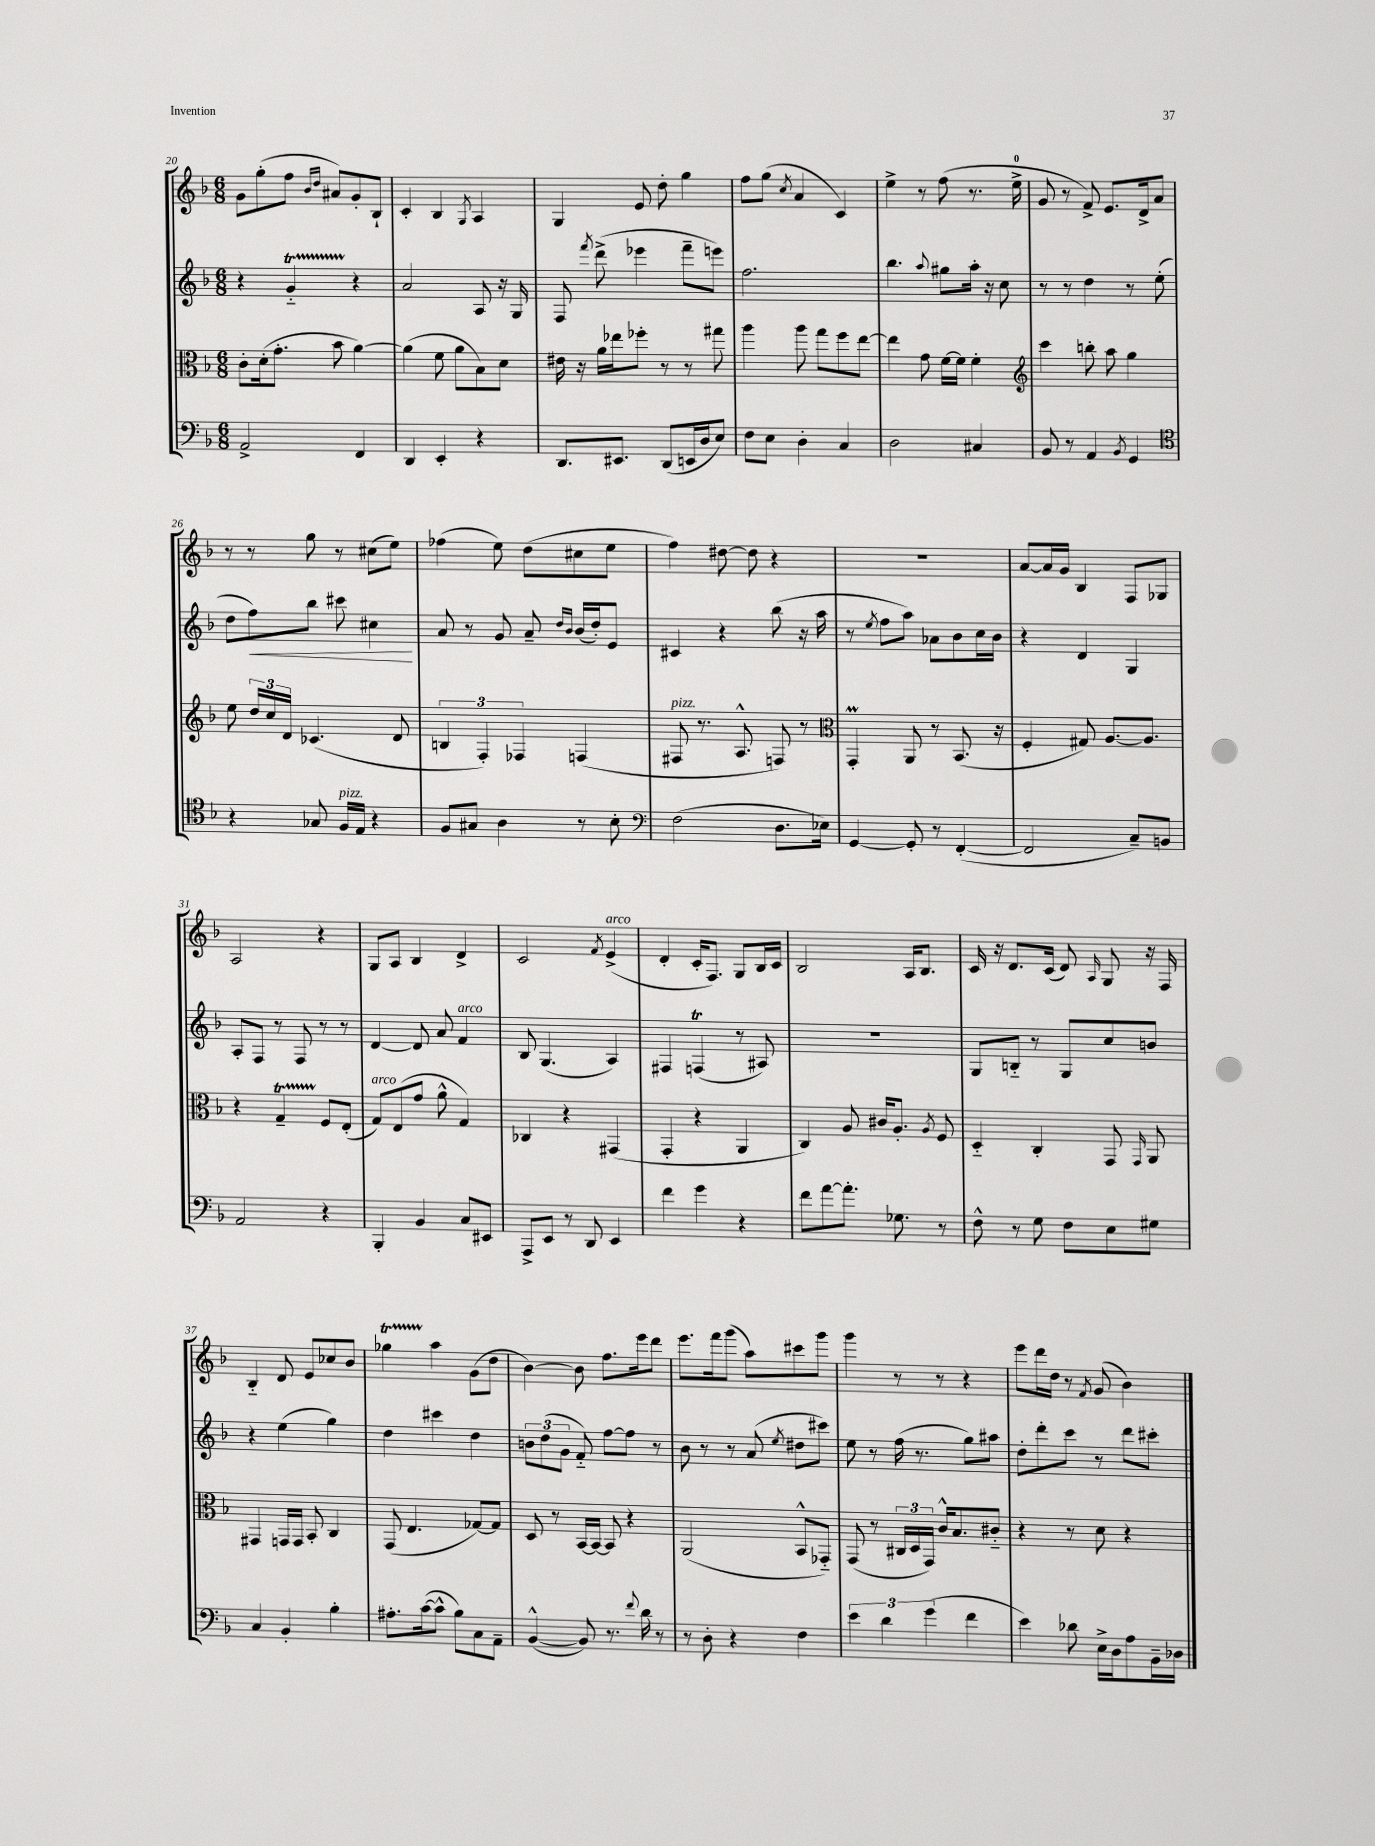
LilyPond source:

<<
\new StaffGroup <<
\new Staff = "s0" {
    \clef treble \key f \major \numericTimeSignature \time 6/8
    \autoBeamOff g'8[ g''8-.( f''8] \grace { bes'16[ d''16] } ais'8[) g'8-. bes8]-! |
    c'4-. bes4 \acciaccatura { g8 } a4 |
    g4 e'8 d''8-. g''4 |
    f''8[ g''8]( \acciaccatura { c''8 } a'4 c'4) |
    e''4-> r8 f''8( r8. e''16-0-> |
    g'8 r8 f'8->) e'8.[ d'16-> a'8] |
    r8 r8 g''8 r8 cis''8[( e''8]) |
    fes''4( e''8) d''8[( cis''8 e''8] |
    f''4) dis''8~ dis''8 r4 |
    R2. |
    a'8[~ a'16 g'16] bes4 f8[ ges8] |
    a2 r4 |
    g8[ a8] bes4 d'4-> |
    c'2 \acciaccatura { f'8 } e'4->^\markup { \italic "arco" }( |
    d'4-. c'16[-. f8.]) g8[ bes16 c'16] |
    bes2 a16[ bes8.] |
    c'16 r16 d'8.[ c'16]( d'8) \grace { a16 } g8 r16 f16 |
    bes4-_ d'8 e'8[ ces''8 bes'8] |
    ges''4\startTrillSpan a''4\stopTrillSpan g'8[( d''8] |
    bes'4~) bes'8 f''8.[ e'''16 d'''8] |
    e'''8.[ f'''16 g'''8]( a''8[) cis'''8 g'''8] |
    g'''4 r8 r8 r4 |
    e'''8[ d'''16 d''16] r8 \acciaccatura { f'8 } g'8( bes'4) \bar "|." |
}
\new Staff = "s1" {
    \clef treble \key f \major \numericTimeSignature \time 6/8
    \autoBeamOff r4 g'4-_\startTrillSpan r4\stopTrillSpan |
    a'2 a8 r16 g16 |
    f8 \acciaccatura { f'''8 } d'''8->( ees'''4 f'''8[-- e'''8]) |
    f''2. |
    bes''4. \appoggiatura { a''8 } gis''8[ a''16]-. r16 c''8 |
    r8 r8 d''4 r8 e''8-.( |
    d''8[ f''8\<) bes''8] cis'''8 cis''4\! |
    a'8 r8 g'8 a'8-- \grace { d''16[ bes'16] } bes'16[( d''16-.) e'8] |
    cis'4 r4 bes''8( r16 a''16 |
    r8 \acciaccatura { e''8 } f''8[ a''8]) aes'8[ bes'8 c''16 bes'16] |
    r4 d'4 g4 |
    a8[-. f8] r8 f8 r8 r8 |
    d'4~ d'8 a'8 f'4^\markup { \italic "arco" } |
    bes8 g4.( a4) |
    fis4 f4\trill( r8 ais8) |
    R2. |
    g8[ b8]-_ r8 g8[ c''8 b'8] |
    r4 e''4( g''4) |
    d''4 cis'''4 d''4 |
    \tuplet 3/2 { b'8[ d''8( g'8] } f'8-_) f''8[~ f''8] r8 |
    bes'8 r8 r8 a'8( \acciaccatura { e''8 } dis''8[ cis'''8]) |
    e''8 r8 f''16( r8. g''8[) ais''8] |
    d''8[-. d'''8-. c'''8] r8 d'''8[ cis'''8]-. \bar "|." |
}
\new Staff = "s2" {
    \clef alto \key f \major \numericTimeSignature \time 6/8
    \autoBeamOff c'8[-. d'16-.( g'8.]-. bes'8 a'4~) |
    a'4( f'8 a'8[ bes8) d'8] |
    eis'16 r16 a'16[ ees''16 fes''8]-. r8 r8 gis''8 |
    a''4 a''8 g''8[ f''8 e''8]~ |
    e''4 g'8 f'16[~ f'16] f'4-. |
    \clef treble c'''4 b''8-. a''8 g''4 |
    e''8 \tuplet 3/2 { d''16[ c''16 d'16] } ces'4.( d'8 |
    \tuplet 3/2 { b4 f4-.) fes4 } f4( |
    fis8^\markup { \italic "pizz." } r8. a8.-^ f8) r8 |
    \clef alto g,4-.\prall a,8 r8 bes,8.( r16 |
    f4-. gis8) a8.[~ a8.] |
    r4 g4--\startTrillSpan f8[\stopTrillSpan e8]-.( |
    g8[^\markup { \italic "arco" }) e8( g'8] a'8-^ g4) |
    ces4 r4 gis,4( |
    g,4-. r4 a,4 |
    c4) a8 cis'16[ a8.]-. \acciaccatura { a8 } f8 |
    d4-_ c4-. g,8 \grace { g,16 } a,8 |
    gis,4 g,16[ g,16] bes,8-. c4 |
    g,8( e4. ges8[~) ges8] |
    d8 r8 bes,16[~ bes,16]~ bes,8 r4 |
    a,2( bes,8[-^ ges,8]-_) |
    g,8( r8 \tuplet 3/2 { cis16[ d16 g,16]) } c'16[-^ bes8. cis'8]-_ |
    r4 r8 d'8 r4 \bar "|." |
}
\new Staff = "s3" {
    \clef bass \key f \major \numericTimeSignature \time 6/8
    \autoBeamOff a,2-> f,4 |
    d,4 e,4-. r4 |
    d,8.[ eis,8.] d,8[( e,16 d16 e8]) |
    f8[ e8] d4-. c4 |
    d2 cis4 |
    bes,8 r8 a,4 \acciaccatura { bes,8 } g,4 |
    \clef tenor r4 ges8 f16[^\markup { \italic "pizz." } e16] r4 |
    f8[ gis8] a4 r8 bes8-. |
    \clef bass f2( d8.[ ees16]) |
    g,4~ g,8-. r8 f,4~-.( |
    f,2 c8[--) b,8] |
    a,2 r4 |
    bes,,4-. bes,4 c8[ eis,8] |
    a,,8[-> e,8] r8 d,8 e,4 |
    f'4 g'4 r4 |
    f'8[ a'8~ a'8.]-. ges8. r8 |
    f8-^ r8 g8 f8[ e8 gis8] |
    c4 bes,4-. bes4-. |
    ais8.[-. c'16~( c'8]-^ bes8[) c8 a,8]-- |
    bes,4~-^( bes,8) r8. \appoggiatura { f'8 } d'16 r8 |
    r8 d8-. r4 f4 |
    \tuplet 3/2 { e'4 d'4 g'4( } f'4 |
    e'4) des'8 e16[-> d16 a8 bes,16-- des16] \bar "|." |
}
>>
>>
\layout { \context { \Score currentBarNumber = #20 } }
